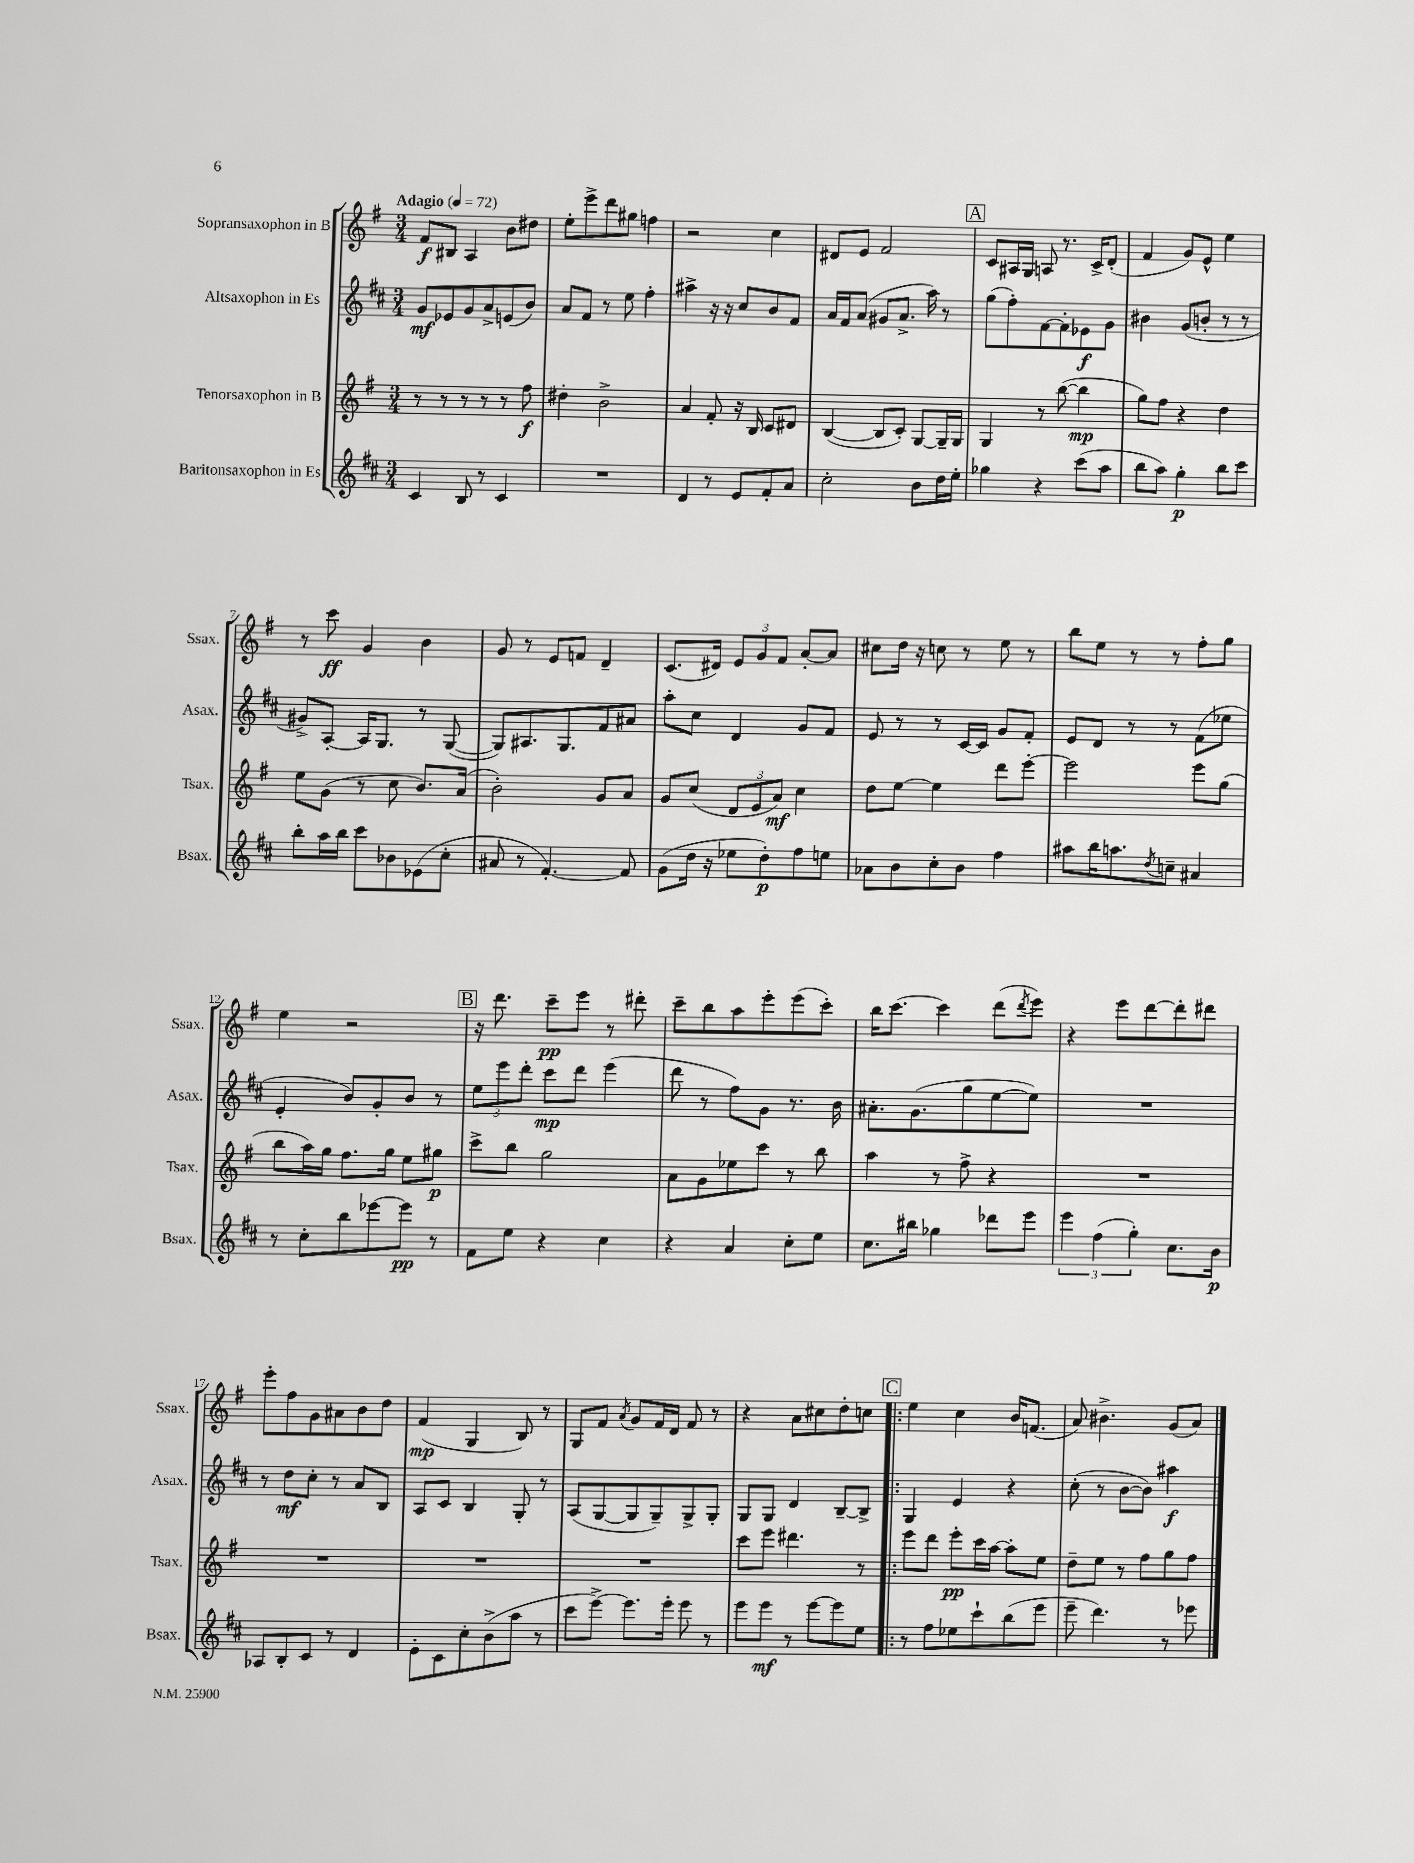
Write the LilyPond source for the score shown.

<<
\new StaffGroup <<
\new Staff = "s0" \with { instrumentName = "Sopransaxophon in B" shortInstrumentName = "Ssax." } {
    \clef treble \key g \major \numericTimeSignature \time 3/4 \tempo "Adagio" 4 = 72
    fis'8\f bis8 a4 b'8 dis''8 |
    e''8-. e'''8-> d'''8 gis''8 f''4 |
    r2 c''4 |
    dis'8 e'8 fis'2 |
    \mark \markup { \box "A" } c'8 ais16 g16 a8 r8. c'16-> d'8-.( |
    fis'4 g'8) e'8-^ e''4 |
    r8 c'''8\ff g'4 b'4 |
    g'8 r8 e'8 f'8 d'4-- |
    c'8.( dis'16) \tuplet 3/2 { e'8 g'8 fis'8 } a'8~-. a'8 |
    cis''8 d''16 r16 c''8 r8 e''8 r8 |
    b''8 e''8 r8 r8 fis''8-. g''8 |
    e''4 r2 |
    \mark \markup { \box "B" } r16 d'''8. c'''8--\pp e'''8 r8 dis'''8-. |
    c'''8-- b''8 a''8 e'''8-. e'''8( c'''8-.) |
    b''16 c'''8.~ c'''4 d'''8( \acciaccatura { d'''8 } e'''8) |
    r4 e'''8 d'''8~ d'''8-. dis'''8 |
    e'''8-. fis''8 g'8 ais'8 b'8 d''8 |
    fis'4\mp( g4 b8) r8 |
    g8 fis'8 \acciaccatura { a'8 } g'8 fis'16 d'16 fis'8 r8 |
    r4 a'8 cis''8 d''8-. c''8 |
    \mark \markup { \box "C" } \bar ".|:" e''4 c''4 b'16 f'8.( |
    a'8) bis'4.-> g'8( a'8) \bar "|." |
}
\new Staff = "s1" \with { instrumentName = "Altsaxophon in Es" shortInstrumentName = "Asax." } {
    \clef treble \key d \major \numericTimeSignature \time 3/4
    g'8\mf ees'8 g'8 a'8-> e'8( b'8) |
    a'8 fis'8 r8 e''8 fis''4-. |
    ais''4-> r16 r16 cis''8 b'8 fis'8 |
    a'16 fis'16 a'8( gis'8 a'8.-> a''16) r8 |
    \mark \markup { \box "A" } g''8( fis''8-.) fis'8~ fis'8-. ees'8\f g'8 |
    bis'4 g'8( b'8-. r8 r8 |
    gis'8->) a8~-. a16 g8. r8 g8~( |
    g8) ais8. g8. fis'8 ais'8 |
    a''8-. cis''8 d'4 g'8 fis'8 |
    e'8 r8 r8 cis'16~ cis'16 g'8 fis'8-. |
    e'8 d'8 r8 r8 fis'8( ees''8 |
    e'4-. b'8) g'8-. b'8 r8 |
    \mark \markup { \box "B" } \tuplet 3/2 { e''8 e'''8 d'''8-. } cis'''8\mp d'''8 e'''4( |
    d'''8 r8 fis''8) g'8 r8. b'16 |
    ais'8.-. g'8.( g''8 e''8~ e''8) |
    R2. |
    r8 d''8\mf cis''8-. r8 a'8 b8 |
    a8 cis'8 b4 g8-. r8 |
    a8( g8~ g8 g8--) g8-> g8-. |
    g8 g8 d'4 b8~-- b8-> |
    \mark \markup { \box "C" } \bar ".|:" g4 e'4 r4 |
    cis''8-.( r8 b'8~ b'8) ais''4\f \bar "|." |
}
\new Staff = "s2" \with { instrumentName = "Tenorsaxophon in B" shortInstrumentName = "Tsax." } {
    \clef treble \key g \major \numericTimeSignature \time 3/4
    r8 r8 r8 r8 r8 fis''8\f |
    dis''4-. b'2-> |
    a'4 fis'8-. r16 b16 c'8 dis'8 |
    b4~( b8 c'8-.) g8~ g16-- g16 |
    \mark \markup { \box "A" } g4 r8 b''8~( b''4\mp |
    g''8) fis''8 r4 d''4 |
    e''8 g'8( r8 c''8 b'8.) a'16( |
    b'2-.) g'8 a'8 |
    g'8 c''8( \tuplet 3/2 { d'8 e'8 a'8\mf) } c''4 |
    d''8 e''8~ e''4 d'''8 e'''8~-. |
    e'''2 e'''8 g''8( |
    b''8 a''16) g''16 fis''8. g''16 e''8 gis''8\p |
    \mark \markup { \box "B" } c'''8-> b''8 g''2 |
    a'8 g'8 ees''8 c'''8 r8 b''8 |
    a''4 r8 fis''8-> r4 |
    R2. |
    R2. |
    R2. |
    R2. |
    c'''8 e'''8 dis'''4. r8 |
    \mark \markup { \box "C" } \bar ".|:" e'''8 d'''8 e'''8-.\pp c'''16 a''16~ a''8-. e''8 |
    d''8-- e''8 r8 fis''8 g''8 fis''8 \bar "|." |
}
\new Staff = "s3" \with { instrumentName = "Baritonsaxophon in Es" shortInstrumentName = "Bsax." } {
    \clef treble \key d \major \numericTimeSignature \time 3/4
    cis'4 b8 r8 cis'4 |
    R2. |
    d'4 r8 e'8 fis'8-. a'8 |
    cis''2-. b'8 d''16 e''16-. |
    \mark \markup { \box "A" } ges''4 r4 cis'''8( a''8 |
    b''8 a''8) g''4-.\p b''8 cis'''8 |
    b''8-. a''16 b''16 cis'''8 bes'8 ees'8( cis''8-. |
    ais'8 r8 fis'4.~-.) fis'8 |
    g'8( d''16 r16 ees''8 d''8-.\p) fis''8 e''8 |
    aes'8 b'8 cis''8-. b'8 fis''4 |
    ais''8 b''16 a''8. \acciaccatura { d''8 } c''8-- ais'4 |
    r8 cis''8-. b''8 ees'''8~ ees'''8\pp r8 |
    \mark \markup { \box "B" } fis'8 e''8 r4 cis''4 |
    r4 a'4 cis''8-. e''8 |
    cis''8. bis''16 ges''4 des'''8 e'''8 |
    \tuplet 3/2 { e'''4 fis''4( g''4-.) } cis''8. b'16\p |
    aes8 b8-. cis'8 r8 d'4 |
    e'8-. cis'8 cis''8-. b'8->( a''8 r8 |
    cis'''8 e'''8~->) e'''8. e'''16-. e'''8 r8 |
    e'''8 e'''8\mf r8 e'''8~ e'''8 e''8 |
    \mark \markup { \box "C" } \bar ".|:" r8 fis''8 ees''8 cis'''8-! b''8( e'''8 |
    e'''8-- d'''4.) r8 ees'''8 \bar "|." |
}
>>
>>
